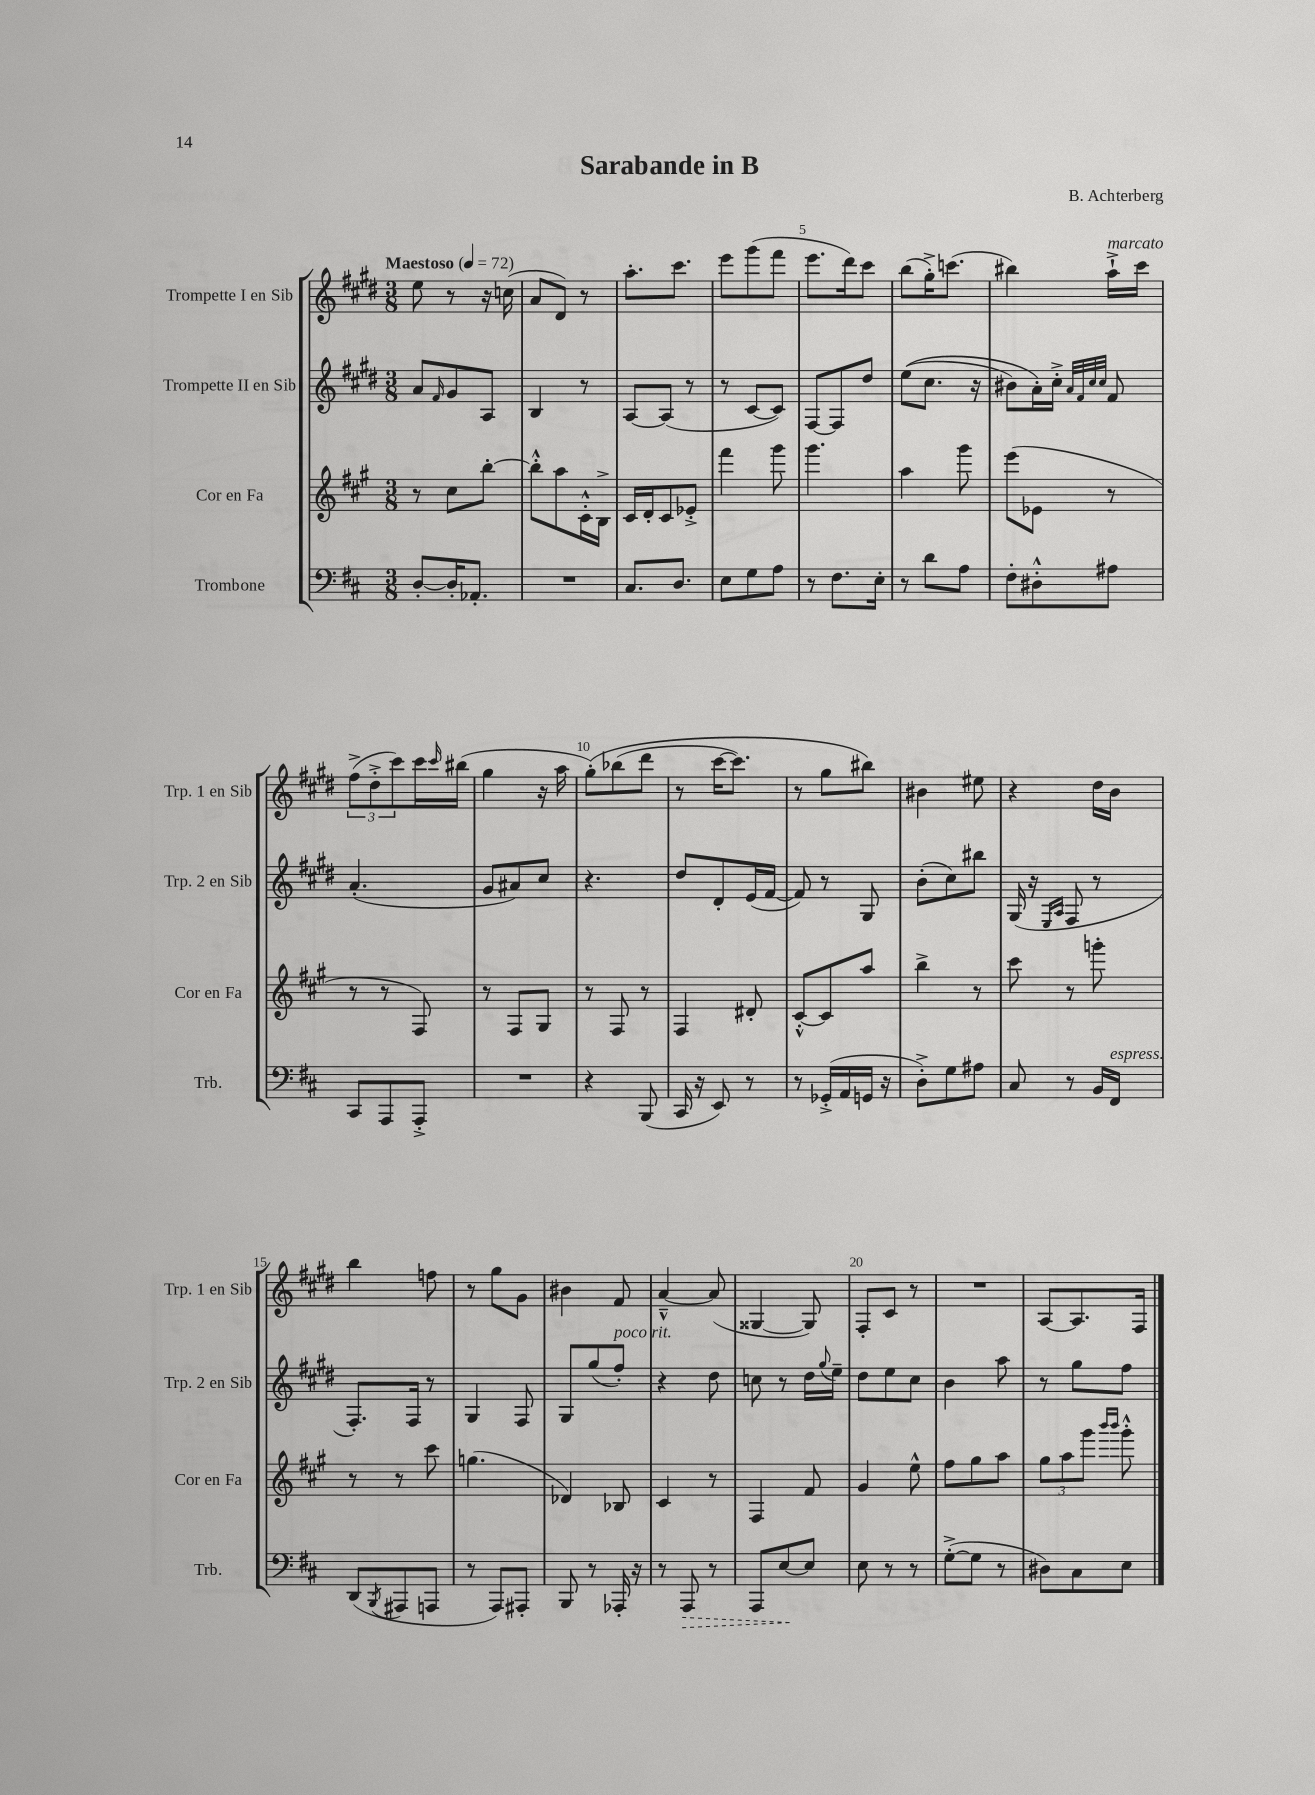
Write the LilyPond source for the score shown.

\header { title = "Sarabande in B" composer = "B. Achterberg" }
<<
\new StaffGroup <<
\new Staff = "s0" \with { instrumentName = "Trompette I en Sib" shortInstrumentName = "Trp. 1 en Sib" } {
    \clef treble \key e \major \numericTimeSignature \time 3/8 \tempo "Maestoso" 4 = 72
    e''8 r8 r16 c''16( |
    a'8 dis'8) r8 |
    a''8.-. cis'''8. |
    e'''8 gis'''8( fis'''8 |
    e'''8. dis'''16) cis'''8 |
    b''8( gis''16-.->) c'''8.( |
    bis''4) a''16-!->^\markup { \italic "marcato" } cis'''16 |
    \tuplet 3/2 { fis''8->( dis''8-.-> cis'''8) } cis'''16 \grace { cis'''16 } bis''16( |
    gis''4 r16 a''16 |
    gis''8-.)\( bes''8( dis'''8 |
    r8 cis'''16~ cis'''8.) |
    r8 gis''8 bis''8\) |
    bis'4 eis''8 |
    r4 dis''16 b'16 |
    b''4 f''8 |
    r8 gis''8 gis'8 |
    bis'4 fis'8 |
    a'4~---^ a'8( |
    gisis4~ gisis8) |
    fis8-. cis'8 r8 |
    R4. |
    a8~ a8. fis16 \bar "|." |
}
\new Staff = "s1" \with { instrumentName = "Trompette II en Sib" shortInstrumentName = "Trp. 2 en Sib" } {
    \clef treble \key e \major \numericTimeSignature \time 3/8
    a'8 \grace { fis'16 } gis'8 a8 |
    b4 r8 |
    a8~ a8( r8 |
    r8 cis'8~ cis'8) |
    fis8~ fis8 dis''8 |
    e''8(\( cis''8. r16 |
    bis'8) a'16-.\) cis''16-.-> \grace { a'32 fis'32 cis''32 cis''32 } fis'8 |
    a'4.-.( |
    gis'8 ais'8) cis''8 |
    r4. |
    dis''8 dis'8-. e'16( fis'16~ |
    fis'8) r8 gis8 |
    b'8-.( cis''8) bis''8 |
    gis16( r16 \grace { e16 a16 } fis8 r8 |
    fis8.-.) fis16 r8 |
    gis4 fis8 |
    gis8 gis''8( fis''8-.^\markup { \italic "poco rit." }) |
    r4 dis''8 |
    c''8 r8 dis''16 \appoggiatura { gis''8 } e''16-- |
    dis''8 e''8 cis''8 |
    b'4 a''8 |
    r8 gis''8 fis''8 \bar "|." |
}
\new Staff = "s2" \with { instrumentName = "Cor en Fa" shortInstrumentName = "Cor en Fa" } {
    \clef treble \key a \major \numericTimeSignature \time 3/8
    r8 cis''8 b''8~-. |
    b''8-.-^ a''8 cis'16-.-^ b16-> |
    cis'16 d'16-. cis'8 ees'8-.-> |
    fis'''4 gis'''8 |
    gis'''4. |
    a''4 gis'''8 |
    e'''8( ees'8 r8 |
    r8 r8 fis8) |
    r8 fis8 gis8 |
    r8 fis8 r8 |
    fis4 dis'8-. |
    cis'8~-.-^ cis'8 a''8 |
    b''4-> r8 |
    cis'''8 r8 g'''8-. |
    r8 r8 cis'''8 |
    g''4.( |
    des'4) bes8 |
    cis'4 r8 |
    fis4 fis'8 |
    gis'4 e''8-^ |
    fis''8 gis''8 a''8 |
    \tuplet 3/2 { gis''8 a''8 gis'''8 } \grace { b'''16 b'''16 } gis'''8-.-^ \bar "|." |
}
\new Staff = "s3" \with { instrumentName = "Trombone" shortInstrumentName = "Trb." } {
    \clef bass \key d \major \numericTimeSignature \time 3/8
    d8~-. d16-. aes,8.-. |
    R4. |
    cis8. d8. |
    e8 g8 a8 |
    r8 fis8. e16-. |
    r8 d'8 a8 |
    fis8-. dis8-.-^ ais8 |
    cis,8 a,,8 a,,8-.-> |
    R4. |
    r4 b,,8( |
    cis,16 r16 e,8) r8 |
    r8 ges,16-.->( a,16 g,16 r16 |
    d8-.->) g8 ais8 |
    cis8 r8 b,16 fis,16^\markup { \italic "espress." } |
    d,8( \acciaccatura { b,,8 } ais,,8 a,,8 |
    r8 a,,8) ais,,8-. |
    b,,8 r8 aes,,16-. r16 |
    r8 \once \override Hairpin.style = #'dashed-line a,,8\> r8 |
    a,,8 e8~\! e8 |
    e8 r8 r8 |
    g8~-.->( g8 r8 |
    dis8) cis8 e8 \bar "|." |
}
>>
>>
\layout { \context { \Score \override BarNumber.break-visibility = ##(#f #t #t) barNumberVisibility = #(every-nth-bar-number-visible 5) } }
